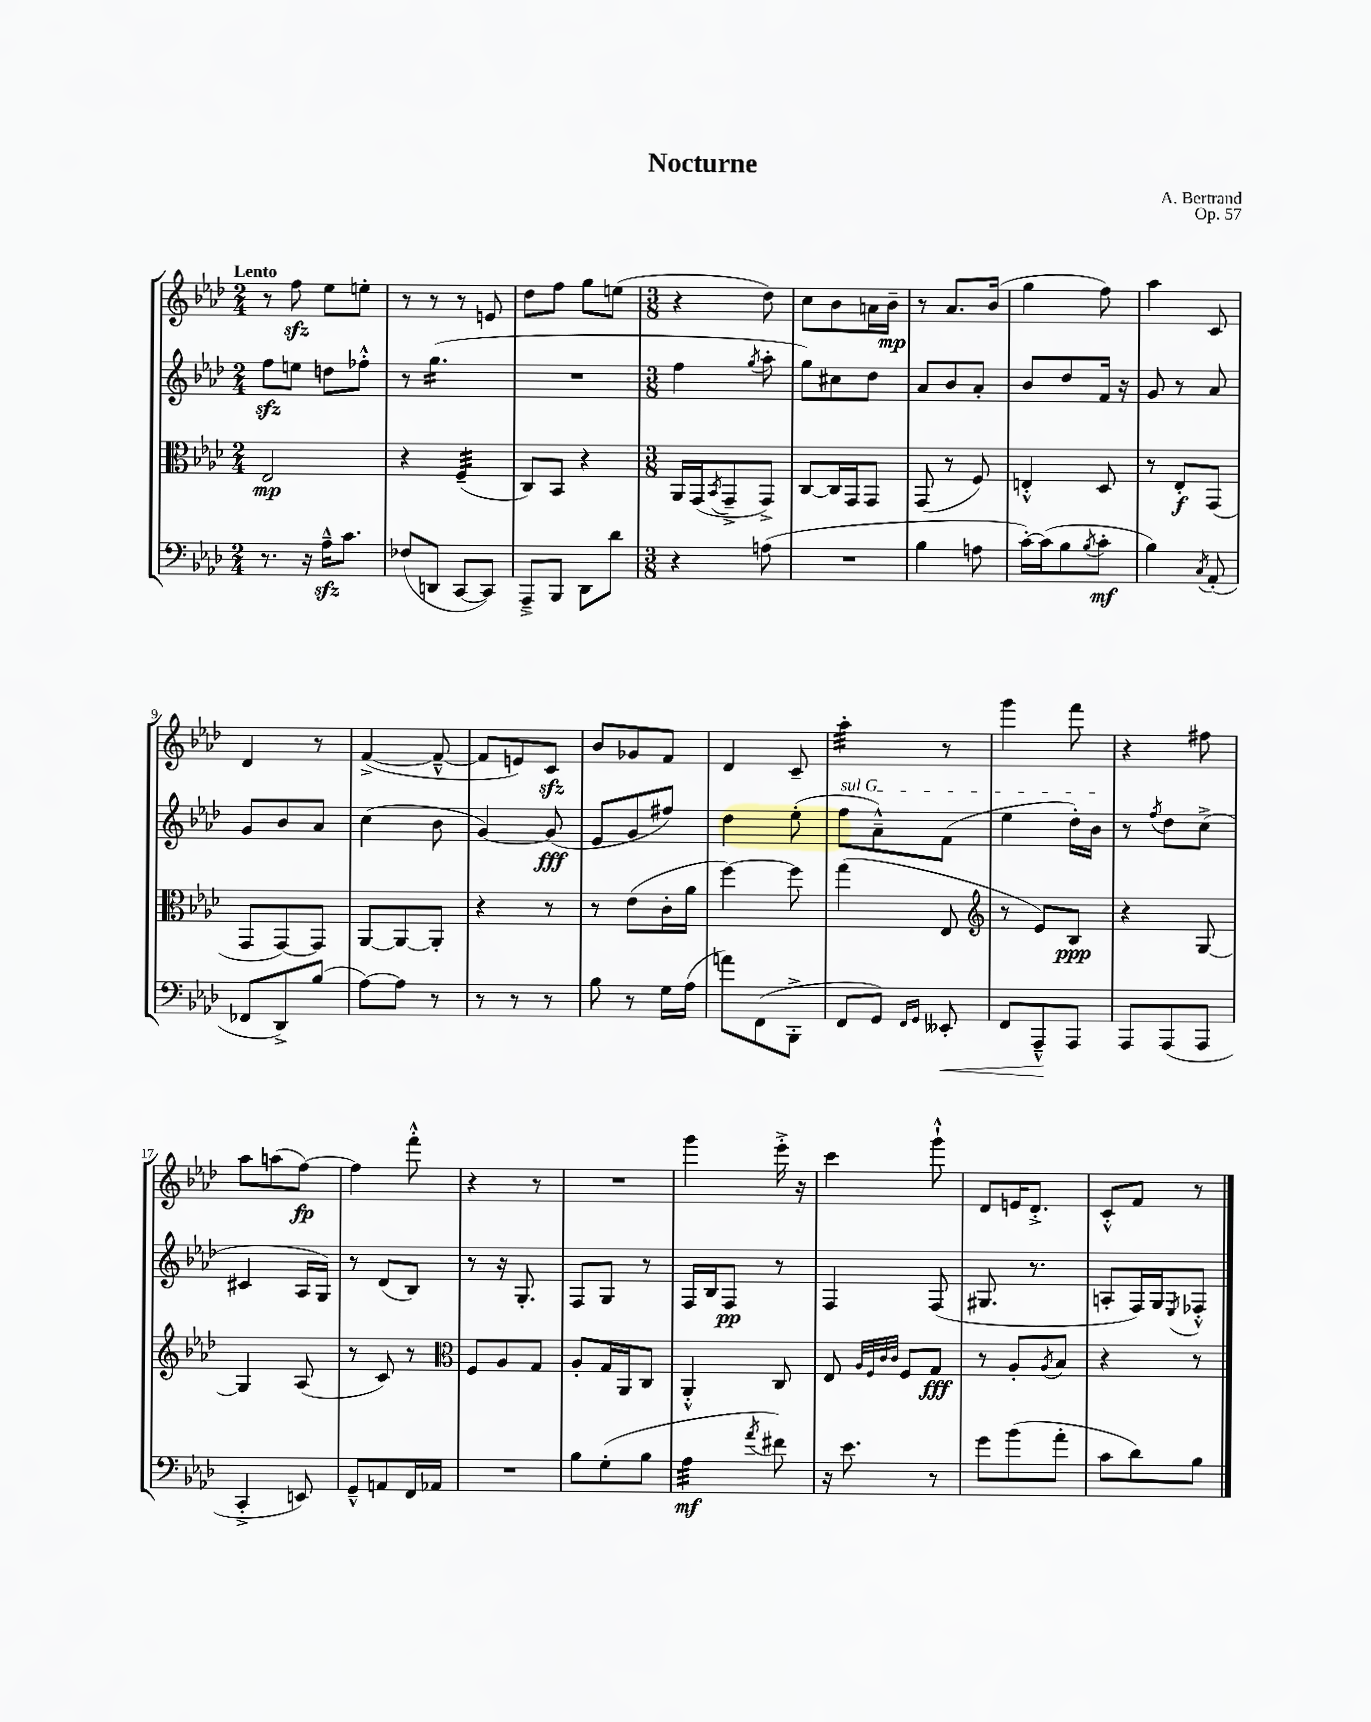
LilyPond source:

\header { title = "Nocturne" composer = "A. Bertrand" opus = "Op. 57" }
<<
\new StaffGroup <<
\new Staff = "s0" {
    \clef treble \key aes \major \numericTimeSignature \time 2/4 \tempo "Lento"
    r8 f''8\sfz ees''8 e''8-. |
    r8 r8 r8 e'8 |
    des''8 f''8 g''8 e''8( |
    \numericTimeSignature \time 3/8 r4 des''8) |
    c''8 bes'8 a'16 bes'16--\mp |
    r8 aes'8. bes'16( |
    g''4 f''8) |
    aes''4 c'8 |
    des'4 r8 |
    f'4~->( f'8~---^ |
    f'8 e'8) c'8\sfz |
    bes'8 ges'8 f'8 |
    des'4 c'8-- |
    aes''4:32-. r8 |
    g'''4 f'''8 |
    r4 fis''8 |
    aes''8 a''8( f''8~\fp) |
    f''4 f'''8-.-^ |
    r4 r8 |
    R4. |
    g'''4 ees'''16-.-> r16 |
    c'''4 g'''8-!-^ |
    des'8 e'16 des'8.-.-> |
    c'8-.-^ f'8 r8 \bar "|." |
}
\new Staff = "s1" {
    \clef treble \key aes \major \numericTimeSignature \time 2/4
    f''8\sfz e''8 d''8 fes''8-.-^ |
    r8 g''4.:16( |
    R2 |
    \numericTimeSignature \time 3/8 f''4 \acciaccatura { g''8 } aes''8-. |
    g''8) cis''8 des''8 |
    aes'8 bes'8 aes'8-. |
    bes'8 des''8 f'16 r16 |
    g'8 r8 aes'8 |
    g'8 bes'8 aes'8 |
    c''4( bes'8 |
    g'4~) g'8\fff( |
    ees'8 g'8 fis''8) |
    des''4 ees''8-.( |
    \once \override TextSpanner.bound-details.left.text = \markup { \italic "sul G" } f''8\startTextSpan aes'8---^) f'8( |
    ees''4 des''16-.) bes'16\stopTextSpan |
    r8 \acciaccatura { f''8 } des''8 c''8->( |
    cis'4 aes16 g16) |
    r8 des'8( bes8) |
    r8 r16 g8.-. |
    f8 g8 r8 |
    f16 bes16 f8\pp r8 |
    f4 f8( |
    gis8. r8. |
    a8-. f16) g16 \acciaccatura { ees8 } fes8-.-^ \bar "|." |
}
\new Staff = "s2" {
    \clef alto \key aes \major \numericTimeSignature \time 2/4
    ees2\mp |
    r4 f4:32--( |
    c8) bes,8 r4 |
    \numericTimeSignature \time 3/8 aes,16 g,16( \acciaccatura { bes,8 } g,8---> g,8->) |
    c8~ c16 g,16 g,8 |
    g,8( r8 f8) |
    e4-.-^ des8 |
    r8 ees8-.\f g,8( |
    g,8 g,8~) g,8 |
    aes,8~ aes,8~ aes,8-. |
    r4 r8 |
    r8 ees'8( c'16-. aes'16 |
    f''4~) f''8 |
    g''4( ees8 |
    \clef treble r8 ees'8) bes8\ppp |
    r4 g8~ |
    g4 aes8( |
    r8 c'8) r8 |
    \clef alto f8 aes8 g8 |
    aes8-. g16 aes,16 c8 |
    aes,4-.-^ c8 |
    ees8 \grace { aes32 f32 c'32 c'32 } f8 g8\fff |
    r8 aes8-. \acciaccatura { aes8 } bes8 |
    r4 r8 \bar "|." |
}
\new Staff = "s3" {
    \clef bass \key aes \major \numericTimeSignature \time 2/4
    r8. r16 aes16---^\sfz c'8. |
    fes8( d,8 c,8~ c,8) |
    aes,,8---> bes,,8 des,8 des'8 |
    \numericTimeSignature \time 3/8 r4 a8( |
    R4. |
    bes4 a8 |
    c'16~-.) c'16( bes8 \acciaccatura { bes8 } c'8-.\mf |
    bes4) \acciaccatura { c8 } aes,8-.( |
    fes,8 des,8->) bes8( |
    aes8~) aes8 r8 |
    r8 r8 r8 |
    bes8 r8 g16 aes16( |
    a'8) f,8( bes,,8-.-> |
    f,8 g,8) \grace { f,16 g,16 } eeses,8-.\< |
    f,8 aes,,8---^\! aes,,8 |
    aes,,8 aes,,8( aes,,8 |
    c,4-.-> e,8) |
    g,8---^ a,8 f,16 aes,16 |
    R4. |
    bes8 g8-.( bes8 |
    aes4:32\mf \acciaccatura { aes'8 } fis'8) |
    r16 ees'8. r8 |
    g'8 bes'8( aes'8-. |
    c'8 des'8) bes8 \bar "|." |
}
>>
>>
